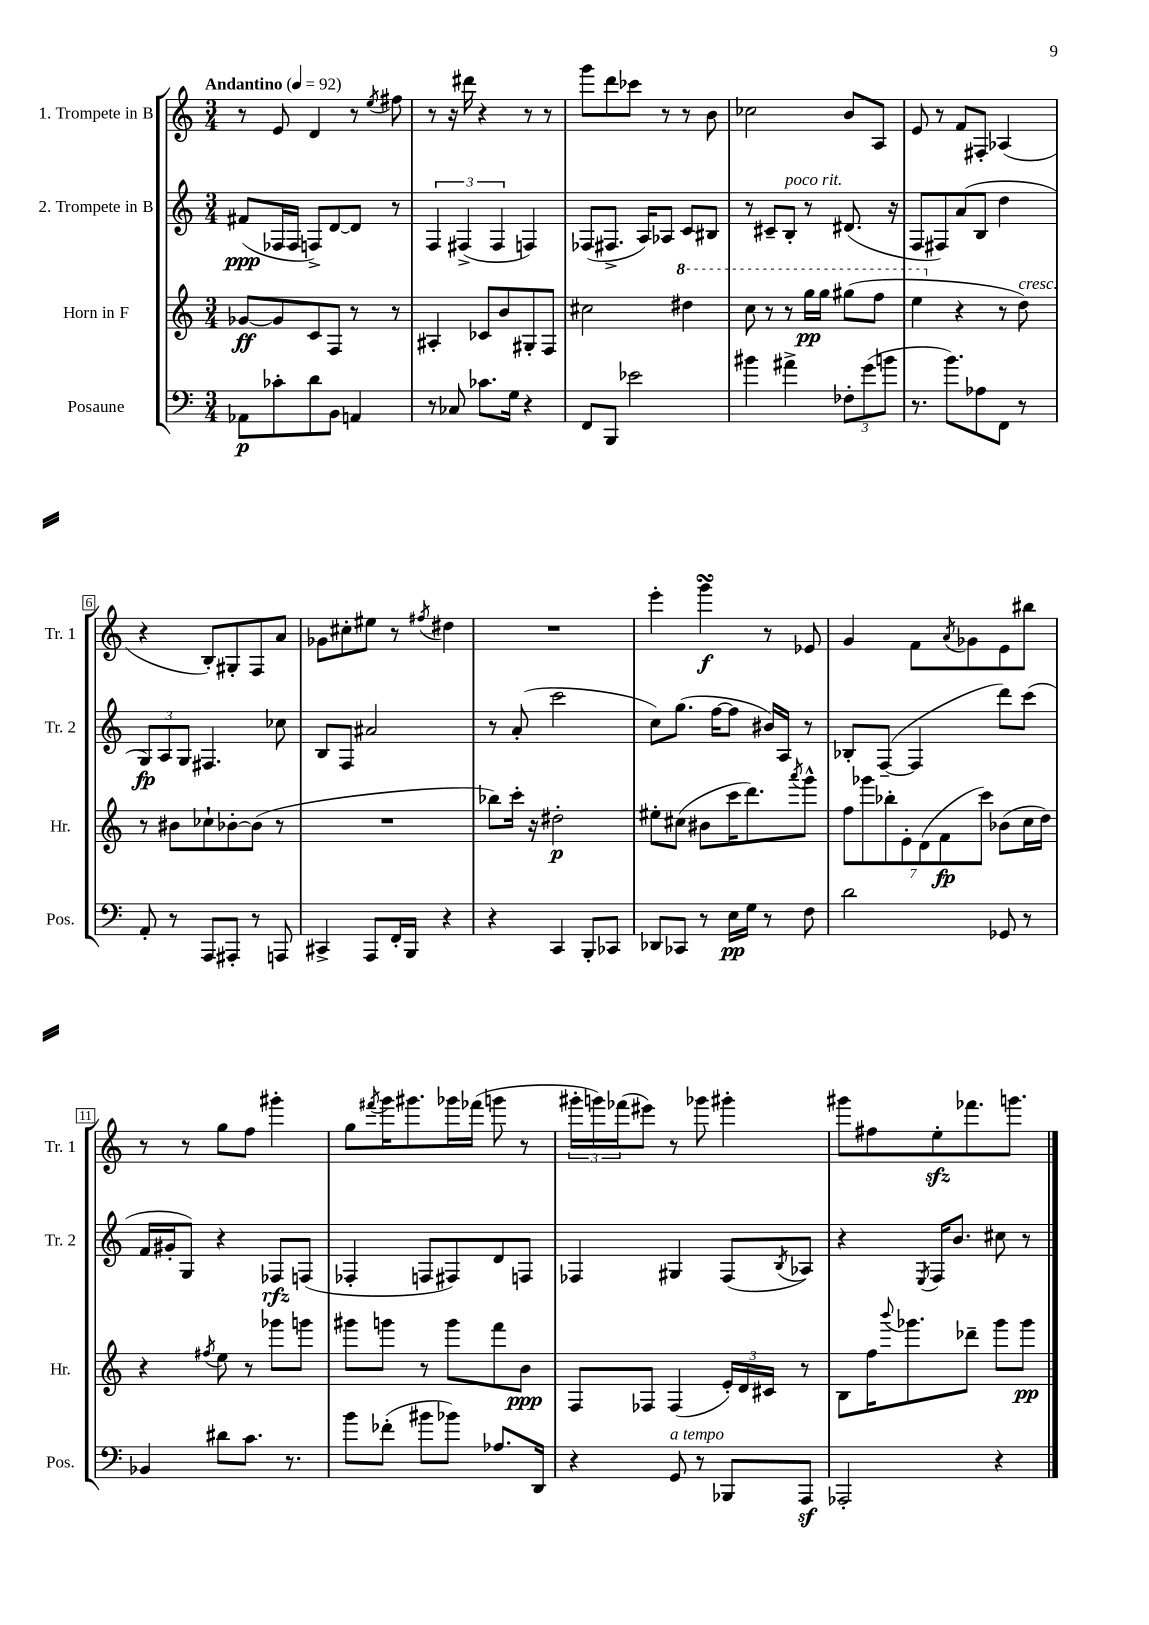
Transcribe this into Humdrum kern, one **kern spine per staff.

**kern	**kern	**kern	**kern
*staff4	*staff3	*staff2	*staff1
*clefF4	*clefG2	*clefG2	*clefG2
*k[]	*k[]	*k[]	*k[]
*M3/4	*M3/4	*M3/4	*M3/4
*MM92	*MM92	*MM92	*MM92
8AA-	[8g-	(8f#	8r
8c-'	8g-]	16F-	8e
.	.	16F-	.
8d	8c	8F^)	4d
8BB	8F	[8d	.
4AA	8r	8d]	8r
.	.	.	8qee
.	8r	8r	8ff#
=	=	=	=
8r	4A#'	6F	8r
8C-	.	.	16r
.	.	(6F#^	.
.	.	.	16ddd#
8.c-	8c-	.	4r
.	.	6F#	.
.	8b	.	.
16G	.	.	.
4r	8G#'	4F)	8r
.	8F	.	8r
=	=	=	=
8FF	2cc#	(8F-	8ggg
8BBB	.	8.F#^	8ddd
2e-	.	.	8ccc-
.	.	16A)	.
.	.	8A-	8r
.	4ddd#	8c	8r
.	.	8B#	8b
=	=	=	=
4b#	8ccc	8r	2cc-
.	8r	8c#~	.
4a#^	8r	8B'	.
.	16ggg	8r	.
.	16ggg	.	.
12F-'	(8ggg#	(8.d#	8b
(12g	.	.	.
.	8fff	.	8A
12b	.	.	.
.	.	16r	.
=	=	=	=
8.r	4eee	8F	8e
.	.	8F#)	8r
8.b)	.	.	.
.	4r	(8a	8f
8A-	.	8B	8F#'
8FF	8r	4dd	(4A-
8r	8dd)	.	.
=	=	=	=
8AA'	8r	12G)	4r
.	.	12A	.
8r	8b#	.	.
.	.	12G	.
8AAA	8cc-`	4.F#	8B')
8AAA#'	[8b-'	.	8G#'
8r	(8b-]	.	8F
8AAA	8r	8cc-	8a
=	=	=	=
4CC#^	2.r	8B	8g-
.	.	8F	8cc#'
8AAA	.	2a#	8ee#
16FF'	.	.	8r
16BBB	.	.	.
.	.	.	8qff#
4r	.	.	4dd#
=	=	=	=
4r	8bb-)	8r	2.r
.	16ccc'	(8a'	.
.	16r	.	.
4CC	2dd#'	2ccc	.
8BBB'	.	.	.
8CC-	.	.	.
=	=	=	=
8DD-	8ee#'	8cc)	4eee'
8CC-	(8cc#	(8.gg	.
8r	8b#	.	4ggg
.	.	[16ff	.
16E	16ccc	8ff]	.
16G	8.ddd)	.	.
8r	.	16b#)	8r
.	.	16A	.
.	8qaaa	.	.
8F	8ggg^^	8r	8e-
=	=	=	=
2d	14ff	8B-'	4g
.	14ggg-	.	.
.	.	([8F~	.
.	14bb-'	.	.
.	14e'	.	.
.	.	4F]	8f
.	(14d	.	.
.	14f	.	.
.	.	.	8qa
.	.	.	8g-
.	14ccc)	.	.
8GG-	(8b-	8ddd)	8e
8r	16cc	(8ccc	8bb#
.	16dd)	.	.
=	=	=	=
4BB-	4r	16f	8r
.	.	16g#'	.
.	.	8G)	8r
.	8qff#	.	.
8d#	8ee	4r	8gg
8.c	8r	.	8ff
.	8ggg-	8F-	4ggg#'
8.r	.	.	.
.	8ggg	(8F	.
=	=	=	=
8b	8ggg#	4F-'	8gg
.	.	.	8qfff#
(8f-'	8ggg	.	16ggg
.	.	.	8.ggg#
8b#	8r	8F	.
8b-)	8ggg	8F#)	16ggg-
.	.	.	(16fff-
8.A-	8fff	8d	8ggg
.	8b	8F	8r
16DD	.	.	.
=	=	=	=
4r	8F	4F-	24ggg#'
.	.	.	24ggg)
.	.	.	(24fff-
.	8F-	.	8eee#)
8GG	(4F-	4G#	8r
8r	.	.	8ggg-
8BBB-	24e')	(8F-	4ggg#'
.	24d	.	.
.	24c#	.	.
.	.	8qB	.
8AAA	8r	8A-)	.
=	=	=	=
2AAA-'	8B	4r	8ggg#
.	16ff	.	8ff#
.	8qqbbb	.	.
.	8.ggg-	.	.
.	.	8qE	.
.	.	16F	8ee'
.	.	8.b	.
.	8ddd-~	.	8.fff-
4r	8ggg-	8cc#	.
.	.	.	8.ggg
.	8ggg-	8r	.
==	==	==	==
*-	*-	*-	*-
